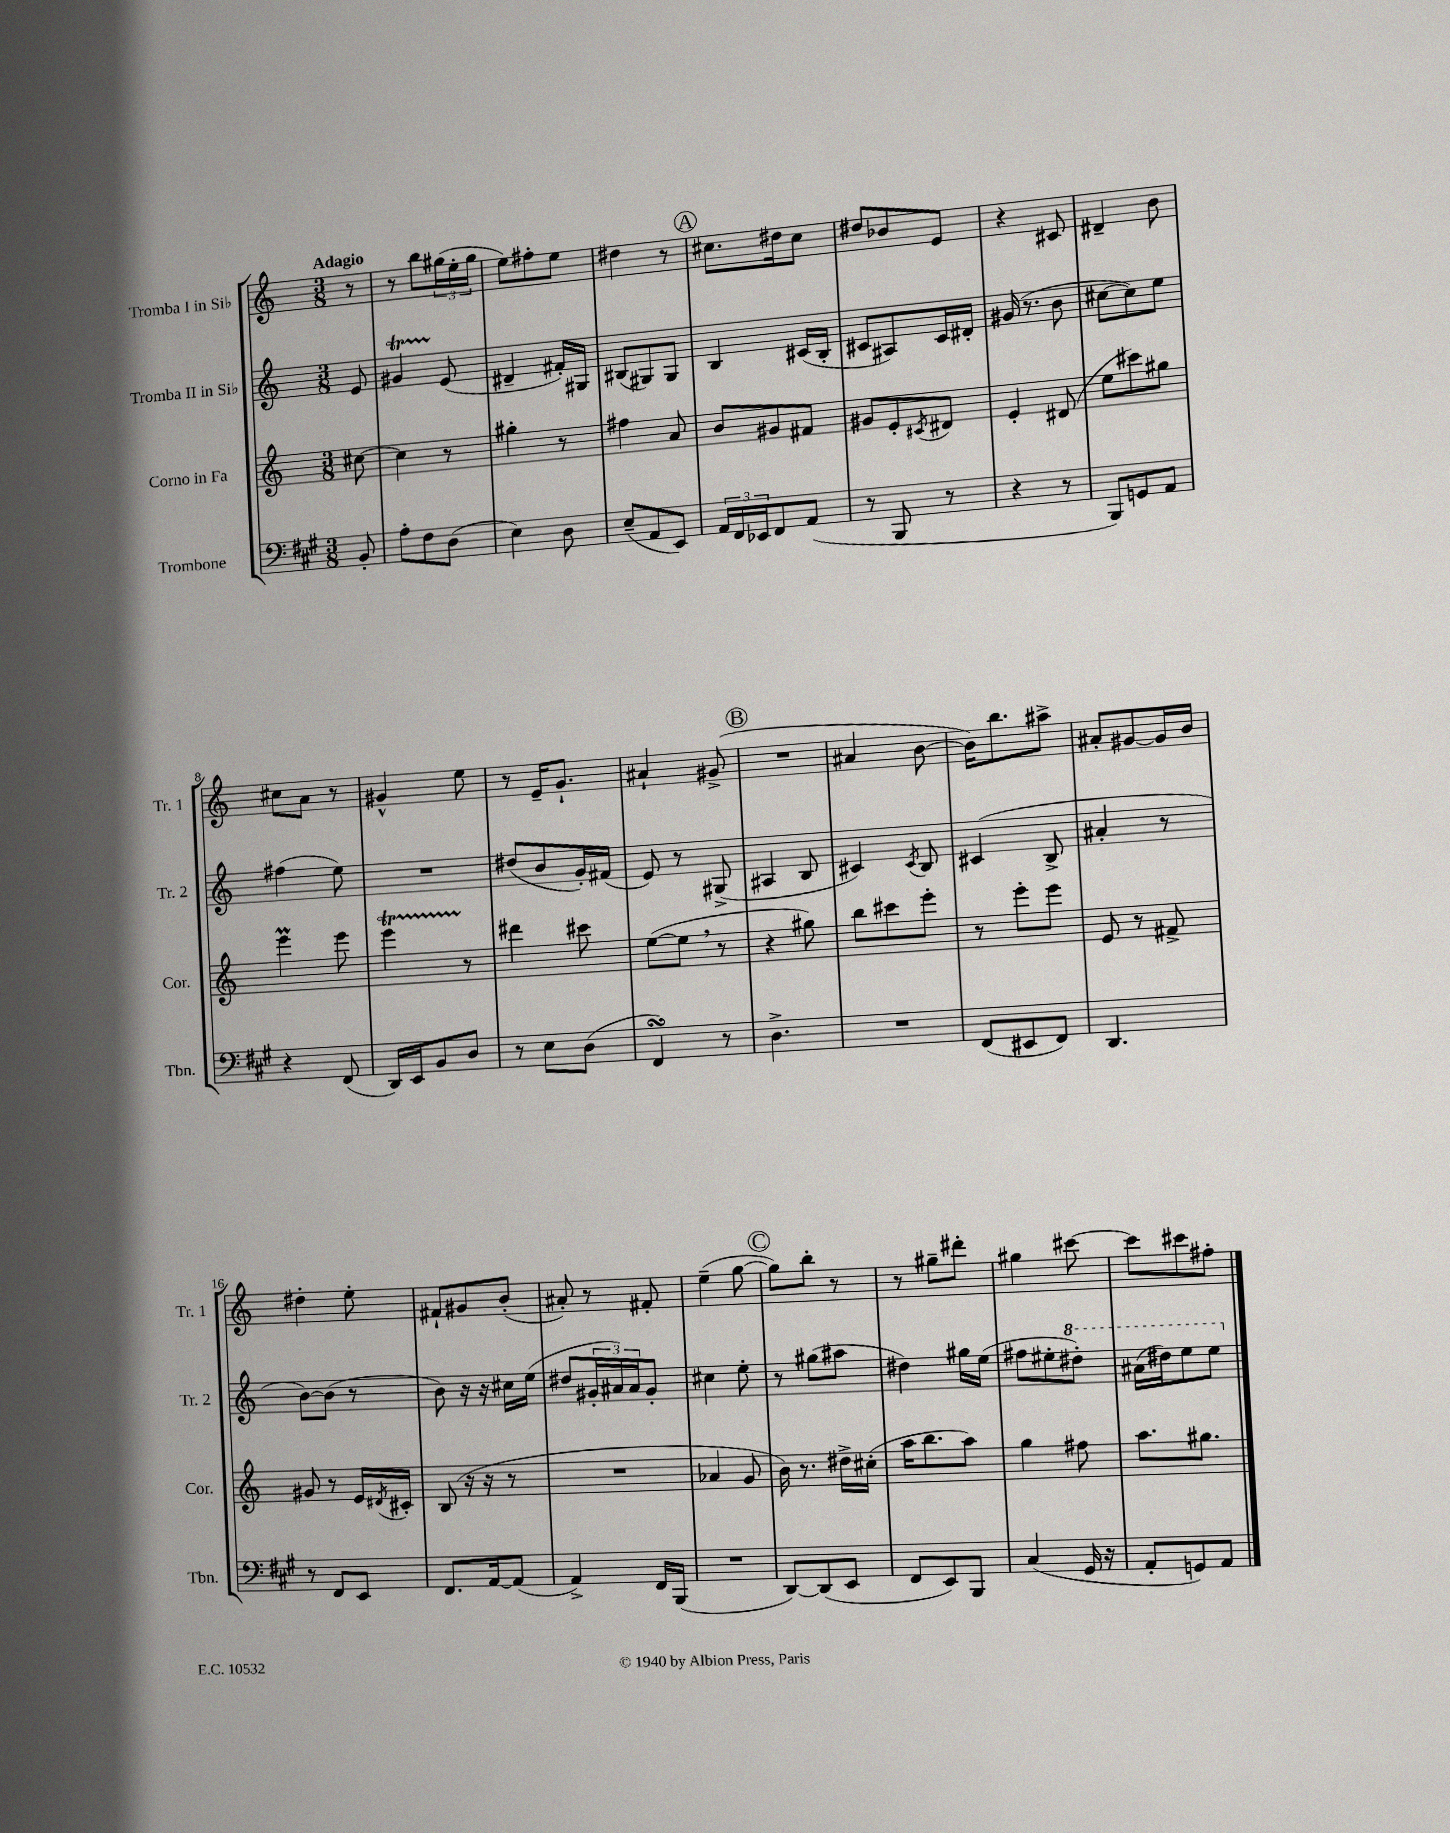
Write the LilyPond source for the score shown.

<<
\new StaffGroup <<
\new Staff = "s0" \with { instrumentName = "Tromba I in Sib" shortInstrumentName = "Tr. 1" } {
    \clef treble \key c \major \numericTimeSignature \time 3/8 \partial 8 \tempo "Adagio"
    r8 |
    r8 b''8 \tuplet 3/2 { gis''16( e''16-. gis''16 } |
    e''8) fis''8-. e''8 |
    dis''4 r8 |
    \mark \markup { \circle "A" } cis''8. dis''16 cis''8 |
    dis''8 bes'8 e'8 |
    r4 cis'8 |
    dis'4-- b'8 |
    cis''8 a'8 r8 |
    gis'4-^ e''8 |
    r8 e'16-- g'8.-! |
    ais'4-! gis'8->( |
    \mark \markup { \circle "B" } R4. |
    ais'4 b'8~ |
    b'16) b''8. ais''8-> |
    ais'8-. gis'8~ gis'16 b'16 |
    dis''4-. e''8-. |
    fis'8-! gis'8 b'8-.( |
    ais'8-.) r8 fis'8-. |
    e''4--( g''8~ |
    \mark \markup { \circle "C" } g''8) b''8-. r8 |
    r8 gis''8-- dis'''8-. |
    gis''4 cis'''8~ |
    cis'''8 cis'''8 fis''8-. \bar "|." |
}
\new Staff = "s1" \with { instrumentName = "Tromba II in Sib" shortInstrumentName = "Tr. 2" } {
    \clef treble \key c \major \numericTimeSignature \time 3/8 \partial 8
    e'8 |
    gis'4\startTrillSpan e'8\stopTrillSpan( |
    dis'4-- fis'16-.) gis16 |
    bis8( gis8) gis8 |
    \mark \markup { \circle "A" } b4 cis'16( b16-. |
    cis'8 ais8) cis'16 dis'16-. |
    gis'16( r8. b'8 |
    cis''8~ cis''8) e''8 |
    fis''4( e''8) |
    R4. |
    dis''8( b'8 g'16-.) fis'16( |
    e'8) r8 gis8->( |
    \mark \markup { \circle "B" } ais4 b8 |
    cis'4) \acciaccatura { cis'8 } b8 |
    cis'4( b8-> |
    ais'4-. r8 |
    b'8~) b'8( r8 |
    b'8) r16 r16 cis''16 e''16( |
    dis''8 \tuplet 3/2 { gis'16-. ais'16) ais'16 } gis'8-. |
    cis''4 e''8-. |
    \mark \markup { \circle "C" } r8 gis''8( ais''8 |
    dis''4) gis''16 e''16( |
    fis''8 eis''8-. \ottava #1 dis'''8-.) |
    ais''16( dis'''16) e'''8 e'''8 \ottava #0 \bar "|." |
}
\new Staff = "s2" \with { instrumentName = "Corno in Fa" shortInstrumentName = "Cor." } {
    \clef treble \key c \major \numericTimeSignature \time 3/8 \partial 8
    cis''8~ |
    cis''4 r8 |
    gis''4-. r8 |
    fis''4 a'8 |
    \mark \markup { \circle "A" } b'8 gis'8 fis'8 |
    gis'8 e'8-. \acciaccatura { cis'8 } dis'8 |
    e'4-. dis'8( |
    e''8 cis'''8) gis''8 |
    e'''4\prall e'''8 |
    e'''4\startTrillSpan r8\stopTrillSpan |
    dis'''4 cis'''8 |
    e''8~( e''8 \breathe r8 |
    \mark \markup { \circle "B" } r4 gis''8) |
    b''8 cis'''8 e'''8-. |
    r8 e'''8-. e'''8 |
    e'8 r8 fis'8-> |
    gis'8 r8 e'16 \acciaccatura { dis'8 } cis'16-. |
    b8( r16 r16 r8 |
    R4. |
    aes'4 g'8 |
    \mark \markup { \circle "C" } b'16) r8. dis''16-> cis''16-.( |
    a''16 b''8. a''8) |
    g''4 fis''8 |
    a''8. gis''8. \bar "|." |
}
\new Staff = "s3" \with { instrumentName = "Trombone" shortInstrumentName = "Tbn." } {
    \clef bass \key a \major \numericTimeSignature \time 3/8 \partial 8
    b,8-. |
    a8-. fis8 d8( |
    e4) d8 |
    e8--( a,8 e,8) |
    \mark \markup { \circle "A" } \tuplet 3/2 { a,16 fis,16 ees,16 } fis,8 a,8( |
    r8 b,,8 r8 |
    r4 r8 |
    b,,8) g,8 a,8 |
    r4 fis,8( |
    d,16) e,16 b,8 d8 |
    r8 e8 d8( |
    fis,4\turn) r8 |
    \mark \markup { \circle "B" } d4.-> |
    R4. |
    fis,8( eis,8 fis,8) |
    d,4. |
    r8 fis,8 e,8 |
    fis,8. a,16~ a,8( |
    a,4->) fis,16 b,,16( |
    R4. |
    \mark \markup { \circle "C" } d,8~) d,8( e,8 |
    fis,8 e,8) b,,8 |
    cis4( gis,16 r16 |
    a,8-. g,8) a,8 \bar "|." |
}
>>
>>
